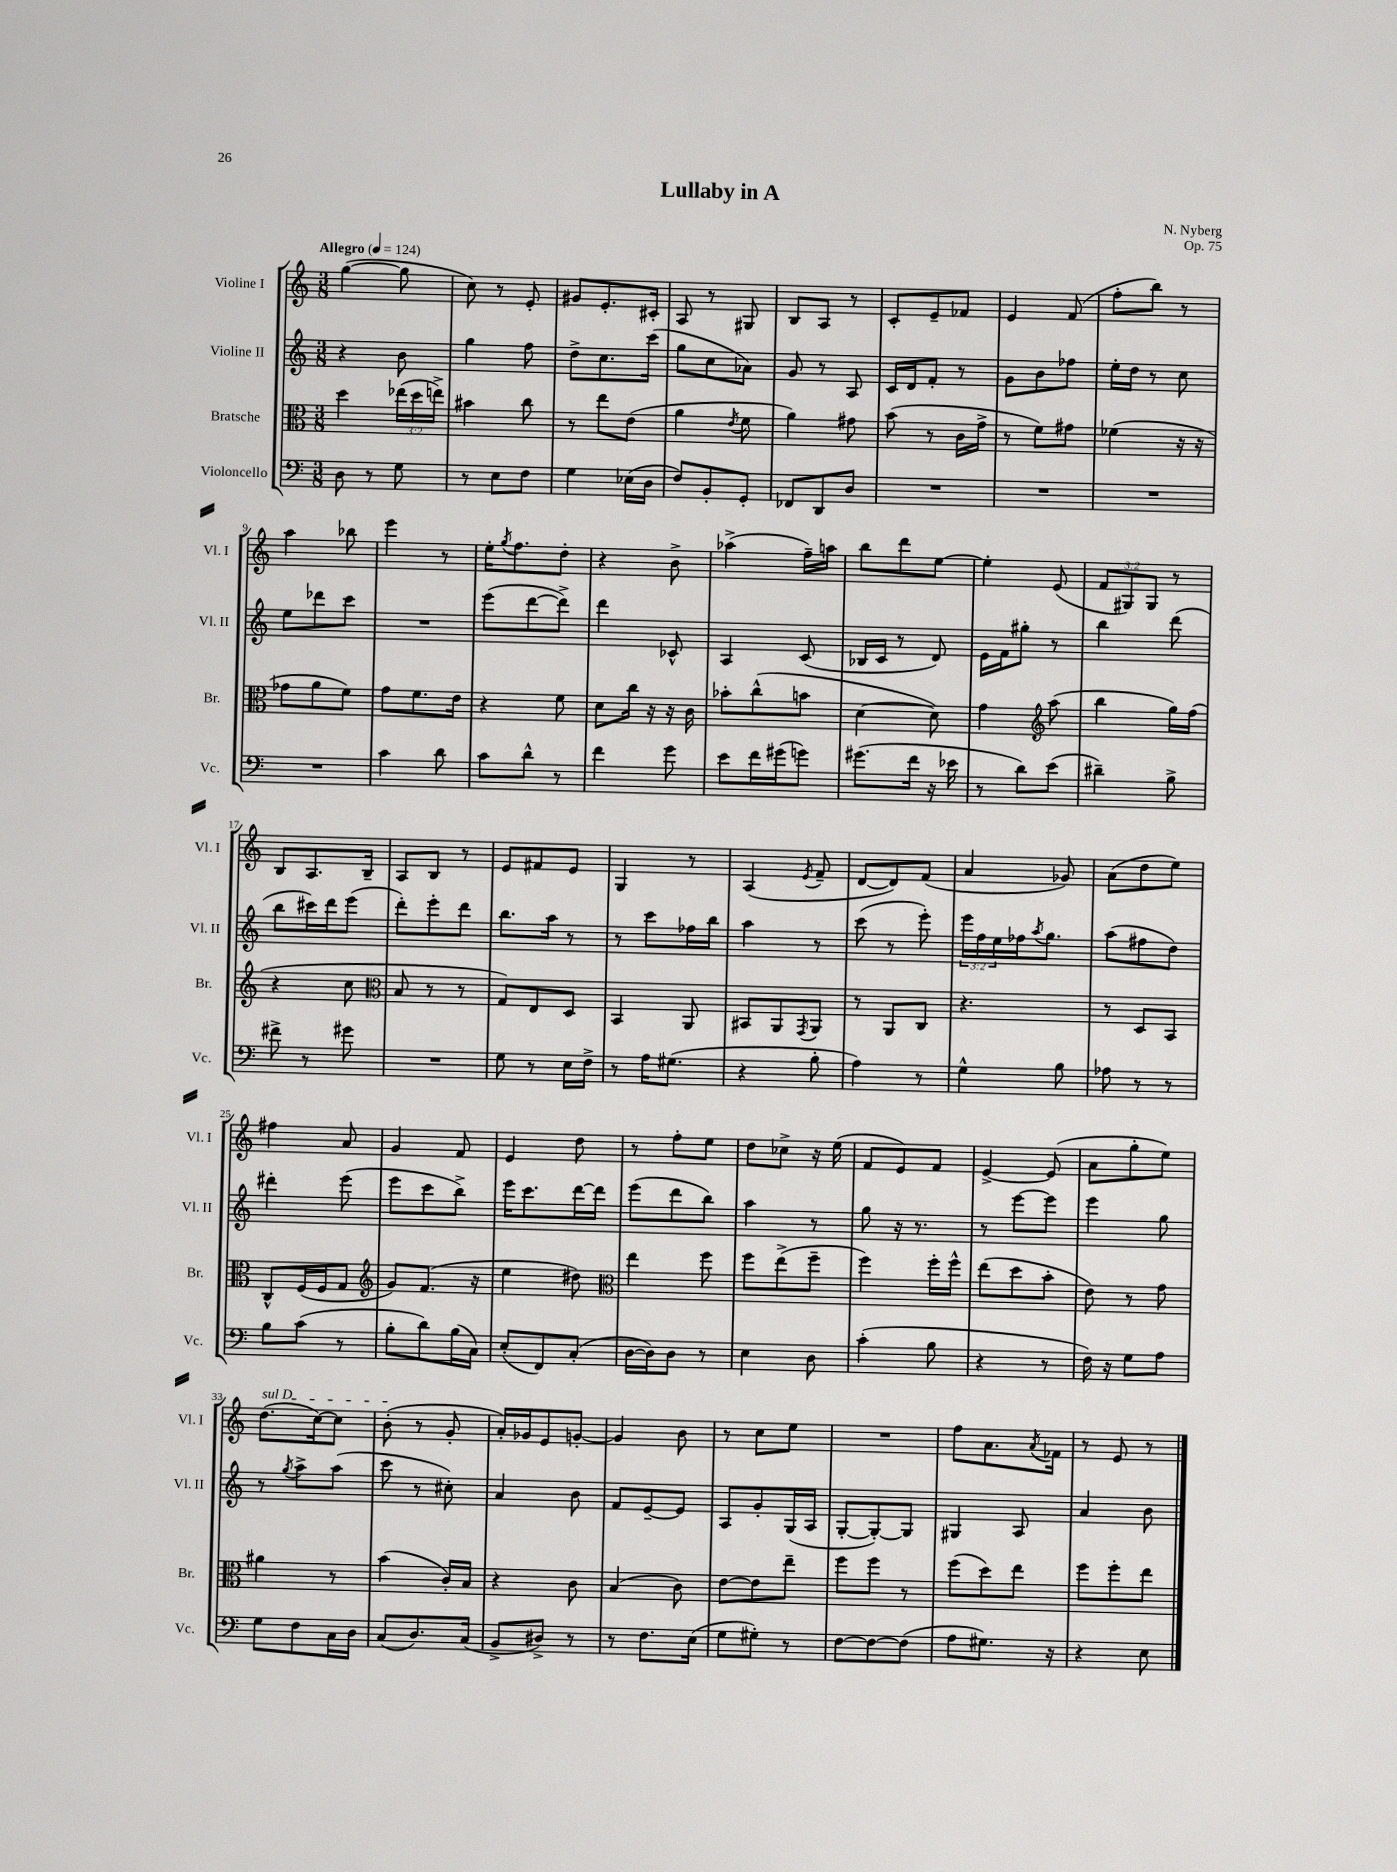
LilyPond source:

\header { title = "Lullaby in A" composer = "N. Nyberg" opus = "Op. 75" }
<<
\new StaffGroup <<
\new Staff = "s0" \with { instrumentName = "Violine I" shortInstrumentName = "Vl. I" } {
    \clef treble \key c \major \numericTimeSignature \time 3/8 \override Staff.TupletNumber.text = #tuplet-number::calc-fraction-text \tempo "Allegro" 4 = 124
    g''4~( g''8 |
    c''8) r8 e'8-. |
    gis'8 e'8.-. cis'16-. |
    a8 r8 gis8 |
    b8 a8 r8 |
    c'8-. e'8-- fes'8 |
    e'4 f'8( |
    f''8-. b''8) r8 |
    a''4 bes''8 |
    e'''4 r8 |
    e''16-. \acciaccatura { g''8 } f''8. d''8-. |
    r4 b'8-> |
    aes''4->( f''16--) a''16 |
    b''8 d'''8 e''8~ |
    e''4-. e'8( |
    \tuplet 3/2 { f'8 gis8) gis8 } r8 |
    b8 a8. b16-- |
    a8 b8 r8 |
    e'8 fis'8 e'8 |
    g4 r8 |
    a4( \acciaccatura { e'8 } f'8-- |
    d'8~ d'8) f'8( |
    a'4 ges'8) |
    a'8( d''8 e''8) |
    fis''4 a'8 |
    g'4 f'8 |
    e'4 d''8 |
    r8 f''8-. e''8 |
    d''8 ces''8-> r16 e''16( |
    f'8 e'8) f'8 |
    e'4~-> e'8( |
    a'8 g''8-. e''8) |
    \once \override TextSpanner.bound-details.left.text = \markup { \italic "sul D" } d''8.\startTextSpan( c''16~) c''8 |
    b'8-.\stopTextSpan( r8 g'8-. |
    a'16-.) ges'16 e'8 g'8~-. |
    g'4 b'8 |
    r8 c''8 e''8 |
    R4. |
    f''8 a'8. \acciaccatura { a'8 } fes'16 |
    r8 e'8 r8 \bar "|." |
}
\new Staff = "s1" \with { instrumentName = "Violine II" shortInstrumentName = "Vl. II" } {
    \clef treble \key c \major \numericTimeSignature \time 3/8 \override Staff.TupletNumber.text = #tuplet-number::calc-fraction-text
    r4 b'8 |
    g''4 f''8 |
    d''8-> c''8. c'''16( |
    g''8 c''8 aes'8) |
    g'8 r8 a8 |
    c'16 d'16 f'8-. r8 |
    g'8 b'8 fes''8 |
    e''16-. d''16 r8 c''8 |
    e''8 des'''8 c'''8 |
    R4. |
    e'''8( d'''8~ d'''8->) |
    d'''4 ces'8-^ |
    a4 c'8( |
    bes16 c'16 r8 d'8) |
    e'16 f'16 gis''8-. r8 |
    b''4 d'''8( |
    b''8 cis'''16) d'''16 e'''8( |
    d'''8-.) e'''8-. d'''8 |
    b''8. a''16 r8 |
    r8 c'''8 fes''16 b''16 |
    a''4 r8 |
    c'''8( r8 e'''8-.) |
    \tuplet 3/2 { e'''16 f''16 e''16 } fes''16 \acciaccatura { a''8 } g''8. |
    a''8( fis''8 d''8) |
    dis'''4-. e'''8( |
    e'''8 c'''8 b''8->) |
    e'''16 c'''8. d'''16~ d'''16 |
    e'''8( d'''8 b''8) |
    a''4 r8 |
    g''8 r16 r8. |
    r8 e'''8~ e'''8 |
    e'''4 g''8 |
    r8 \acciaccatura { g''8 } a''8-> a''8( |
    c'''8 r8 cis''8-.) |
    a'4 b'8 |
    f'8 e'8~-- e'8 |
    a8 g'8-. g16( a16 |
    g8~-. g8~-.) g8 |
    gis4 a8 |
    a'4 b'8 \bar "|." |
}
\new Staff = "s2" \with { instrumentName = "Bratsche" shortInstrumentName = "Br." } {
    \clef alto \key c \major \numericTimeSignature \time 3/8 \override Staff.TupletNumber.text = #tuplet-number::calc-fraction-text
    d''4 \tuplet 3/2 { ees''16( d''16 e''16->) } |
    bis'4 c''8 |
    r8 e''8 e'8( |
    a'4 \acciaccatura { e'8 } f'8 |
    a'4) gis'8 |
    b'8( r8 c'16 g'16-> |
    r8 f'8) gis'8 |
    fes'4( r16 r16 |
    ges'8 a'8 f'8) |
    g'8 f'8. e'16 |
    r4 f'8 |
    d'8 c''16 r16 r16 c'16 |
    bes'8-. c''8-^( b'8 |
    d'4~ d'8) |
    g'4 \clef treble a''8( |
    b''4 g''16) f''16( |
    r4 c''8 |
    \clef alto b8 r8 r8 |
    g8) e8 d8 |
    b,4 a,8 |
    bis,8 a,8 \acciaccatura { g,8 } a,8 |
    r8 a,8 c8 |
    r4. |
    r8 d8 b,8 |
    c8-^ f16( f16 g8 |
    \clef treble g'8) f'8.( r16 |
    e''4 dis''8) |
    \clef alto e''4 f''8 |
    f''8 e''8->( f''8-- |
    f''4) f''16-. f''16-^ |
    e''8( d''8 b'8-. |
    e'8) r8 g'8 |
    ais'4 r8 |
    b'4( c'16-.) b16 |
    r4 c'8 |
    b4( c'8) |
    e'8~ e'8 e''8-- |
    f''8 f''8 r8 |
    f''8( d''8) e''8 |
    f''8 f''8-. e''8 \bar "|." |
}
\new Staff = "s3" \with { instrumentName = "Violoncello" shortInstrumentName = "Vc." } {
    \clef bass \key c \major \numericTimeSignature \time 3/8
    d8 r8 g8 |
    r8 e8 f8 |
    g4 ees16( d16 |
    f8) b,8-. g,8-. |
    fes,8 d,8 d8 |
    R4. |
    R4. |
    R4. |
    R4. |
    c'4 d'8 |
    c'8 d'8-^ r8 |
    f'4 g'8 |
    e'8 f'16 gis'16( g'8) |
    gis'8.( f'16 r16 ees'16 |
    r8 d'8) e'8( |
    dis'4--) b8-> |
    fis'8-> r8 gis'8 |
    R4. |
    g8 r8 e16 f16-> |
    r8 a16 gis8.( |
    r4 b8-. |
    a4) r8 |
    g4-^ b8 |
    aes8 r8 r8 |
    b8 c'8( r8 |
    b8-. d'8) b16( c16) |
    e8-.( f,8) c8-.( |
    d16~ d16) d8 r8 |
    e4 d8 |
    c'4-.( b8 |
    r4 r8 |
    f16) r16 g8 a8 |
    g8 f8 c16 d16 |
    c8( d8.) c16( |
    b,8-> dis8->) r8 |
    r8 f8. e16( |
    g8 gis8-.) r8 |
    f8~ f8~ f8( |
    a8 gis8.) r16 |
    r4 e8 \bar "|." |
}
>>
>>
